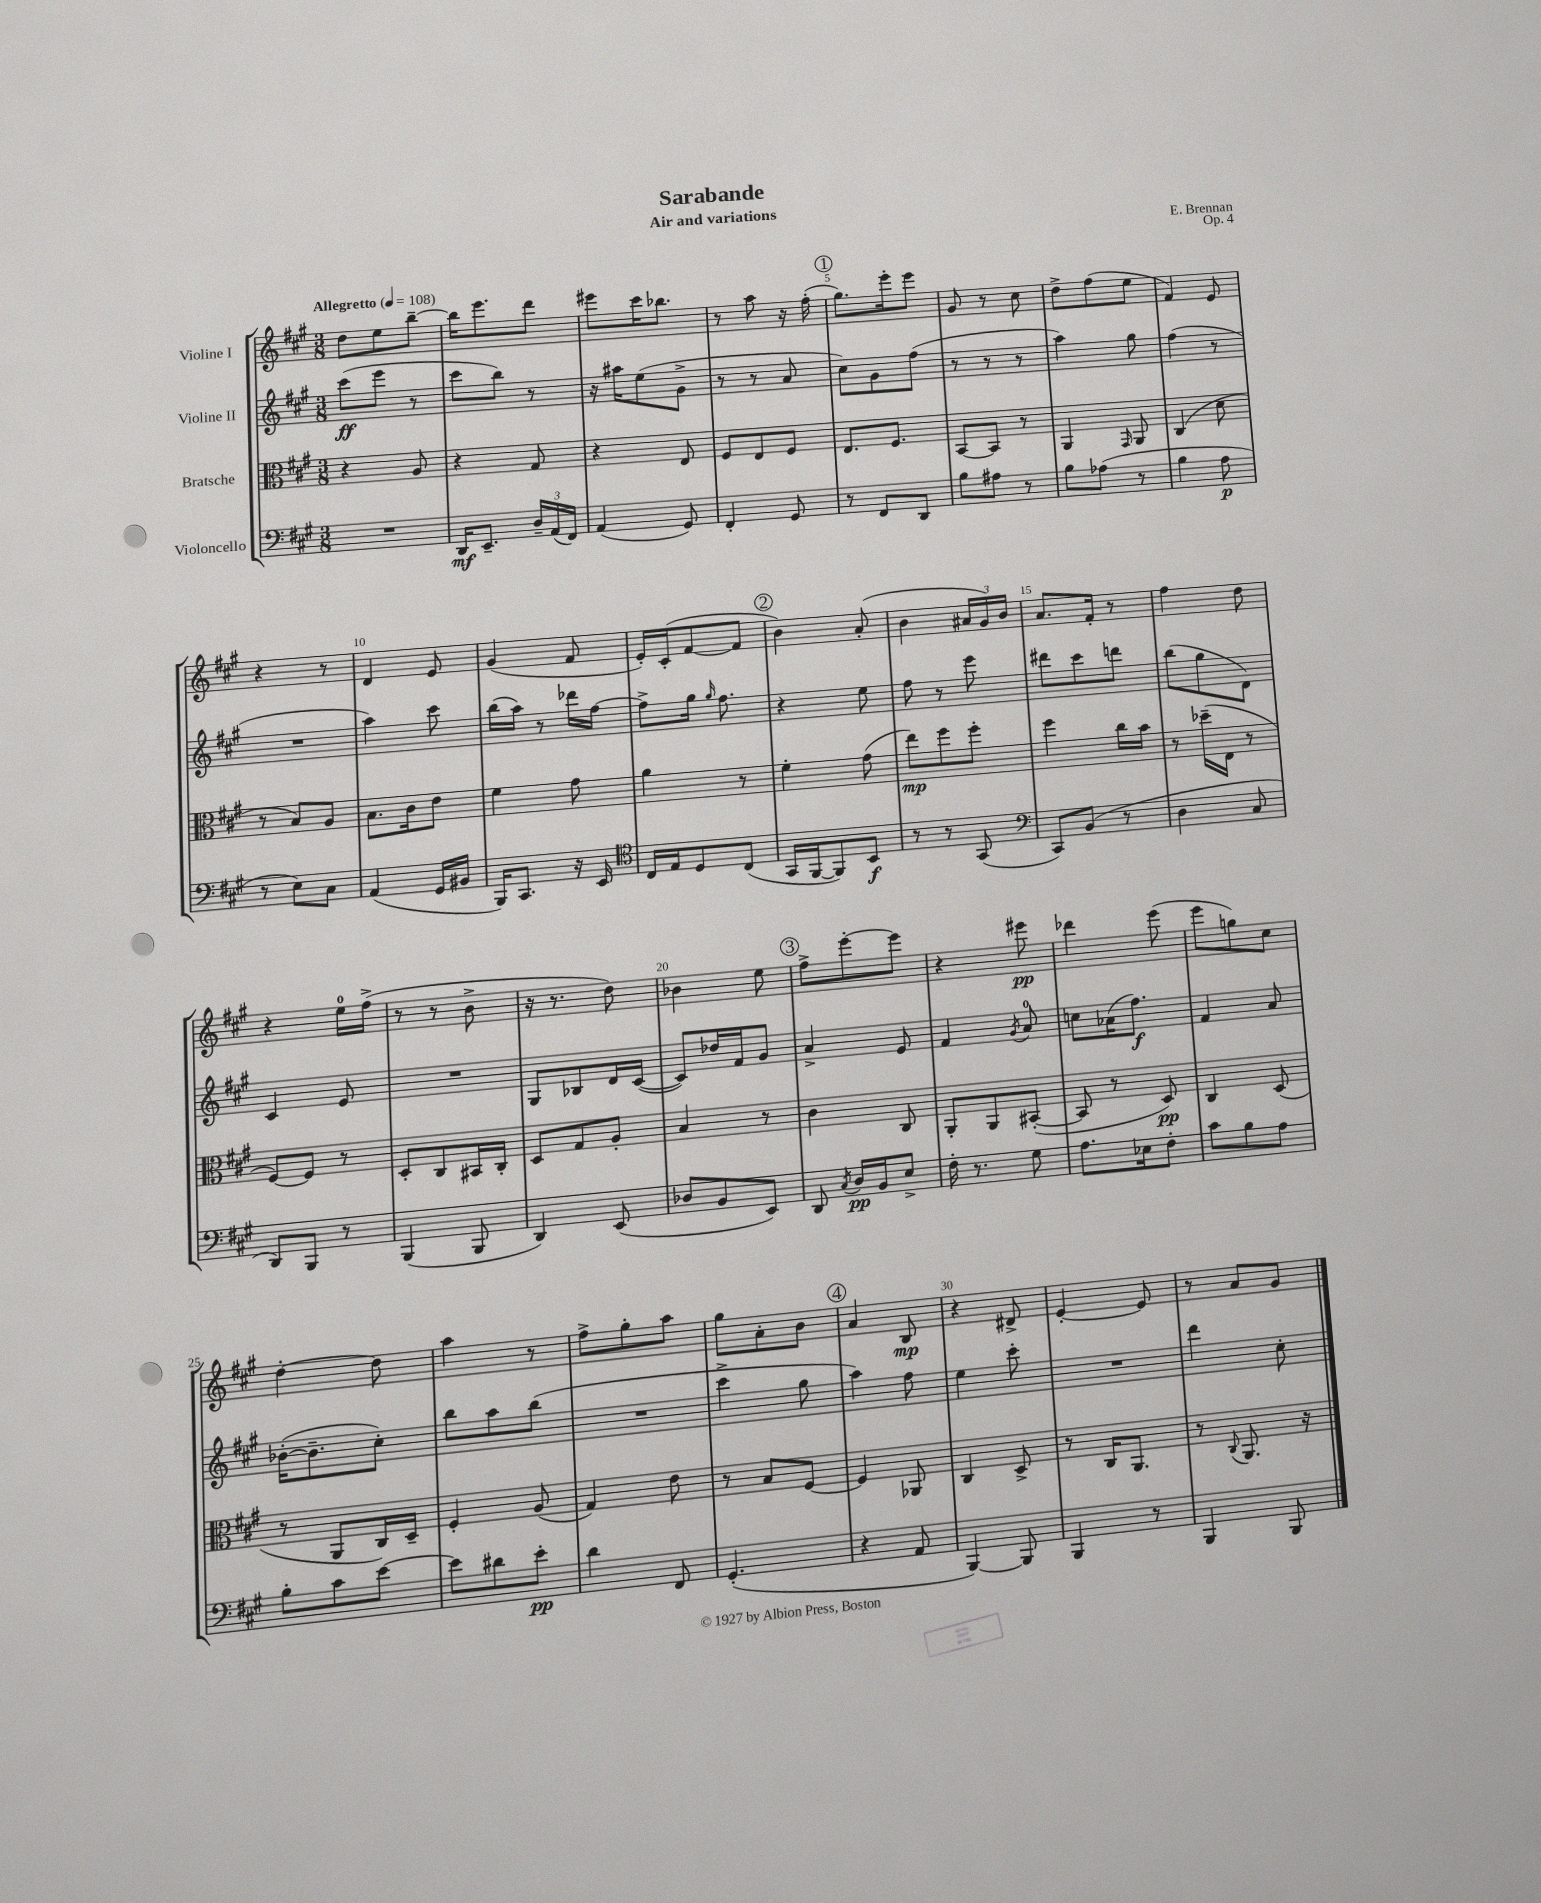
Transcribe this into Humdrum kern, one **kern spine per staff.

**kern	**dynam	**kern	**dynam	**kern	**dynam	**kern	**dynam
*part4	*part4	*part3	*part3	*part2	*part2	*part1	*part1
*staff4	*staff4	*staff3	*staff3	*staff2	*staff2	*staff1	*staff1
*I"Violoncello	*	*I"Bratsche	*	*I"Violine II	*	*I"Violine I	*
*clefF4	*	*clefC3	*	*clefG2	*	*clefG2	*
*k[f#c#g#]	*	*k[f#c#g#]	*	*k[f#c#g#]	*	*k[f#c#g#]	*
*M3/8	*	*M3/8	*	*M3/8	*	*M3/8	*
*MM108	*	*MM108	*	*MM108	*	*MM108	*
=1	=1	=1	=1	=1	=1	=1	=1
!	!	!	!	!	!	!LO:TX:a:B:t=Allegretto	!
4.r	.	4r	.	(8ccc#\L	ff	8dd\L	.
.	.	.	.	8eee\J	.	8ee\	.
.	.	8A/	.	8r	.	[8bb~\J	.
=2	=2	=2	=2	=2	=2	=2	=2
16DD/KL	mf	4r	.	8ccc#\L	.	16bb\KL]	.
8.EE~/J	.	.	.	.	.	8.eee\	.
.	.	.	.	8bb\J)	.	.	.
24D~/LL	.	8G#/	.	8r	.	8ddd\J	.
(24AA/	.	.	.	.	.	.	.
24FF#/JJ)	.	.	.	.	.	.	.
=3	=3	=3	=3	=3	=3	=3	=3
(4AA/	.	4r	.	16r	.	8eee#X\L	.
.	.	.	.	16aa#X\KL	.	.	.
.	.	.	.	(8ee\	.	16ccc#\K	.
.	.	.	.	.	.	8.bb-X\J	.
8GG#/)	.	8E/	.	8g#^\J	.	.	.
=4	=4	=4	=4	=4	=4	=4	=4
4FF#'/	.	8F#/L	.	8r	.	8r	.
.	.	8E/	.	8r	.	8aa\	.
8GG#/	.	8F#/J	.	8a/	.	16r	.
.	.	.	.	.	.	(16ff#'\	.
!!LO:REH:place=s1:t=1
=5	=5	=5	=5	=5	=5	=5	=5
8r	.	8.E/L	.	8cc#\L)	.	8.gg#\L)	.
8FF#/L	.	.	.	8g#\	.	.	.
.	.	8.F#/J	.	.	.	16eee'\k	.
8DD/J	.	.	.	(8ff#\J	.	8eee\J	.
=6	=6	=6	=6	=6	=6	=6	=6
8B\L	.	[8BB/L	.	8r	.	8g#/	.
8A#X\J	.	8BB/J]	.	8r	.	8r	.
8r	.	8r	.	8r	.	8cc#\	.
=7	=7	=7	=7	=7	=7	=7	=7
8B\L	.	4AA/	.	4aa\)	.	8dd^\L	.
(8A-X\J	.	.	.	.	.	(8ff#\	.
.	.	16qqGG#/	.	.	.	.	.
8r	.	8AA/	.	8gg#\	.	8ee\J	.
=8	=8	=8	=8	=8	=8	=8	=8
4B\	.	(4C#/	.	(4ff#\	.	4f#/)	.
8A\	p	8d\	.	8r	.	8e/	.
!!LO:LB:g=z
=9	=9	=9	=9	=9	=9	=9	=9
8r	.	8r	.	4.r	.	4r	.
8E\L)	.	8B/L)	.	.	.	.	.
8C#\J	.	8A/J	.	.	.	8r	.
=10	=10	=10	=10	=10	=10	=10	=10
(4AA/	.	8.B\L	.	4aa\)	.	4d/	.
.	.	16c#\k	.	.	.	.	.
16GG#/LL	.	8e\J	.	8ccc#\	.	8e/	.
16BB#X/JJ	.	.	.	.	.	.	.
=11	=11	=11	=11	=11	=11	=11	=11
16BBB/KL)	.	4f#\	.	(16bb\LL	.	(4g#/	.
8.CC#/J	.	.	.	16aa\JJ)	.	.	.
.	.	.	.	8r	.	.	.
16r	.	8g#\	.	16ddd-X\LL	.	8f#/	.
16EE/	.	.	.	[16ff#\JJ	.	.	.
=12	=12	=12	=12	=12	=12	=12	=12
*clefC4	*	*	*	*	*	*	*
16C#/LL	.	4a\	.	8ff#^\L]	.	16e'/LL)	.
16E/J	.	.	.	.	.	(16c#'/J	.
8D/	.	.	.	16gg#\Jk	.	[8f#/	.
.	.	.	.	16qqgg#/	.	.	.
.	.	.	.	8.ff#\	.	.	.
(8C#/J	.	8r	.	.	.	8f#/J]	.
!!LO:REH:place=s1:t=2
=13	=13	=13	=13	=13	=13	=13	=13
16GG#/LL	.	4f#'\	.	4r	.	4b\)	.
[16FF#/J	.	.	.	.	.	.	.
8FF#/])	.	.	.	.	.	.	.
8BB/J	f	(8g#\	.	8ee\	.	(8a'/	.
=14	=14	=14	=14	=14	=14	=14	=14
8r	.	8ee\L)	mp	8ff#\	.	4b\	.
8r	.	8ff#\	.	8r	.	.	.
(8GG#/	.	8ff#'\J	.	8eee\	.	24a#X/LL	.
.	.	.	.	.	.	24g#/)	.
.	.	.	.	.	.	24b/JJ	.
=15	=15	=15	=15	=15	=15	=15	=15
*clefF4	*	*	*	*	*	*	*
8CC#/L)	.	4ff#\	.	8ddd#X\L	.	8.a/L	.
(8BB/J	.	.	.	8ccc#\	.	.	.
.	.	.	.	.	.	16f#'/Jk	.
8r	.	16cc#\LL	.	8dddn\J	.	8r	.
.	.	16b\JJ	.	.	.	.	.
=16	=16	=16	=16	=16	=16	=16	=16
4D\	.	8r	.	(8bb\L	.	4ff#\	.
.	.	(16dd-X~\LL	.	8gg#\	.	.	.
.	.	16E\JJ	.	.	.	.	.
8C#/	.	8r	.	8d\J)	.	8dd\	.
!!LO:LB:g=z
=17	=17	=17	=17	=17	=17	=17	=17
8DD/L)	.	[8F#/L)	.	4c#/	.	4r	.
8BBB/J	.	8F#/J]	.	.	.	.	.
8r	.	8r	.	8e/	.	16ee\LL	.
.	.	.	.	.	.	(16ff#^\JJ	.
=18	=18	=18	=18	=18	=18	=18	=18
(4BBB/	.	8D'/L	.	4.r	.	8r	.
.	.	8C#/	.	.	.	8r	.
8BBB/	.	16BB#X/L	.	.	.	8b^\	.
.	.	16C#'/JJ	.	.	.	.	.
=19	=19	=19	=19	=19	=19	=19	=19
4DD/)	.	8D/L	.	8G#/L	.	16r	.
.	.	.	.	.	.	8.r	.
.	.	8G#/	.	8B-X/	.	.	.
(8EE/	.	8A'/J	.	16d/L	.	8dd\)	.
.	.	.	.	([16c#/JJ	.	.	.
=20	=20	=20	=20	=20	=20	=20	=20
8D-X/L	.	4B/	.	8c#/L])	.	4b-X\	.
8BB/	.	.	.	16dd-X/L	.	.	.
.	.	.	.	16f#/J	.	.	.
8EE/J)	.	8r	.	8g#/J	.	8ee\	.
!!LO:REH:place=s1:t=3
=21	=21	=21	=21	=21	=21	=21	=21
8DD/	.	4c#\	.	4a^/	.	8ff#^\L	.
8qC#/	.	.	.	.	.	.	.
16D/LL	pp	.	.	.	.	[8eee'\	.
16BB/J	.	.	.	.	.	.	.
8E^/J	.	8C#/	.	8e/	.	8eee\J]	.
=22	=22	=22	=22	=22	=22	=22	=22
16F#'\	.	8AA'/L	.	4f#/	.	4r	.
8.r	.	.	.	.	.	.	.
.	.	8AA/	.	.	.	.	.
.	.	.	.	8qg#/	.	.	.
8G#\	.	([8BB#X'/J	.	8a/	.	8eee#X\	pp
=23	=23	=23	=23	=23	=23	=23	=23
8.A\L	.	8BB#/]	.	8ccn\L	.	4ddd-X\	.
.	.	8r	.	(16a-X\K	.	.	.
16E-X\k	.	.	.	8.ff#\J)	f	.	.
8F#'\J	.	8D/)	pp	.	.	(8eee\	.
=24	=24	=24	=24	=24	=24	=24	=24
8c#\L	.	4C#/	.	4f#/	.	8eee\L	.
8B\	.	.	.	.	.	8ggn\)	.
8A\J	.	(8D/	.	8a/	.	8cc#\J	.
!!LO:LB:g=z
=25	=25	=25	=25	=25	=25	=25	=25
8B'\L	.	8r	.	([16b-X'\KL	.	[4dd'\	.
.	.	.	.	8.b-~\]	.	.	.
8c#\	.	8AA/L	.	.	.	.	.
[8e\J	.	16C#/L)	.	8cc#'\J)	.	8dd\]	.
.	.	16D~/JJ	.	.	.	.	.
=26	=26	=26	=26	=26	=26	=26	=26
8e\L]	.	4F#'/	.	8bb\L	.	4aa\	.
8d#X\	.	.	.	8aa\	.	.	.
8e'\J	pp	(8A/	.	(8bb\J	.	8r	.
=27	=27	=27	=27	=27	=27	=27	=27
4d\	.	4G#/)	.	4.r	.	8ff#^\L	.
.	.	.	.	.	.	8gg#'\	.
8FF#/	.	8e\	.	.	.	8aa\J	.
=28	=28	=28	=28	=28	=28	=28	=28
(4.GG#'/	.	8r	.	4ccc#^\	.	8gg#\L	.
.	.	8B/L	.	.	.	8a'\	.
.	.	[8F#/J	.	8gg#\	.	8b\J	.
!!LO:REH:place=s1:t=4
=29	=29	=29	=29	=29	=29	=29	=29
4r	.	4F#/]	.	4aa\)	.	4a/	.
8AA/	.	8AA-X/	.	8ff#\	.	8B/	mp
=30	=30	=30	=30	=30	=30	=30	=30
[4BBB/)	.	4C#/	.	4ee\	.	4r	.
8BBB/]	.	8D^/	.	8ccc#'\	.	8d#X^/	.
=31	=31	=31	=31	=31	=31	=31	=31
4BBB/	.	8r	.	4.r	.	[4e'/	.
.	.	16C#/KL	.	.	.	.	.
.	.	8.AA/J	.	.	.	.	.
8r	.	.	.	.	.	8e/]	.
=32	=32	=32	=32	=32	=32	=32	=32
4BBB/	.	8r	.	4ddd\	.	8r	.
.	.	8qqC#/	.	.	.	.	.
.	.	8.AA/	.	.	.	8a/L	.
8BBB/	.	.	.	8cc#'\	.	8g#/J	.
.	.	16r	.	.	.	.	.
==	==	==	==	==	==	==	==
*-	*-	*-	*-	*-	*-	*-	*-
